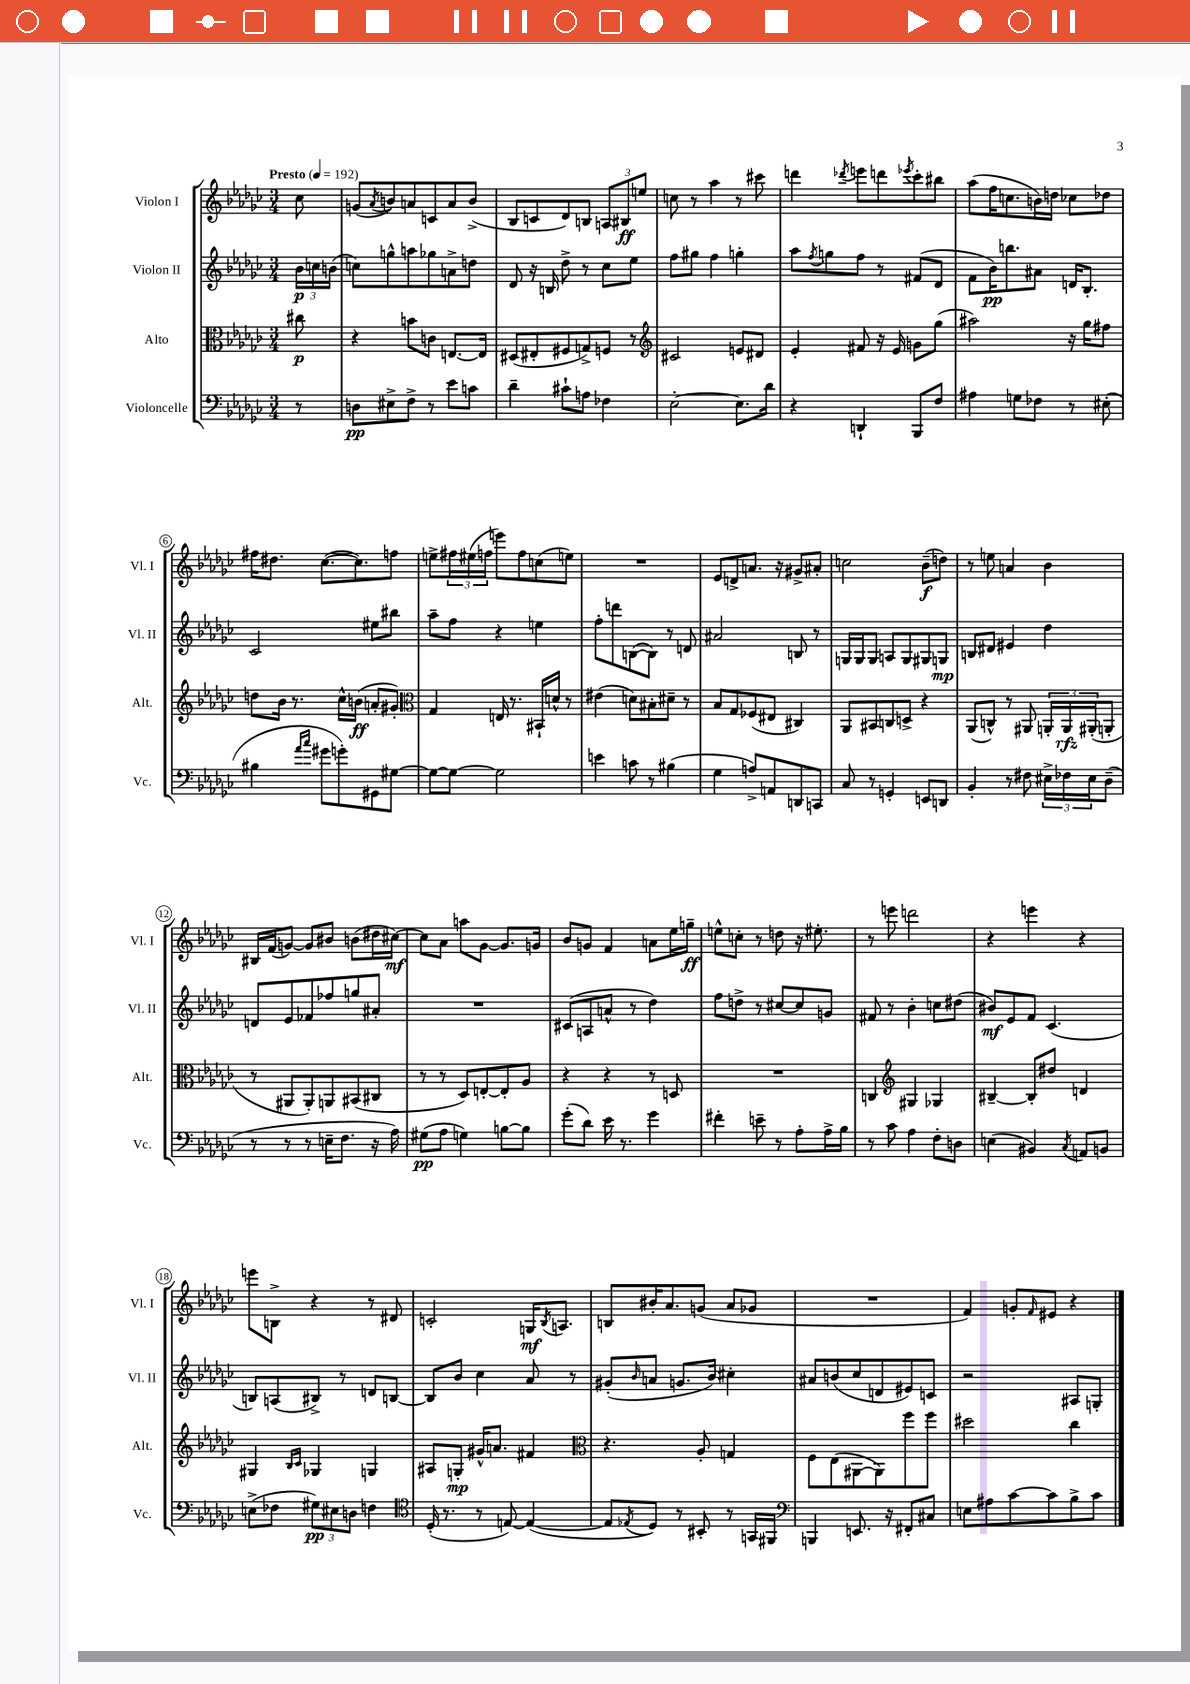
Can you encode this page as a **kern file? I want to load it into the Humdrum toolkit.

**kern	**kern	**kern	**kern
*staff4	*staff3	*staff2	*staff1
*clefF4	*clefC3	*clefG2	*clefG2
*k[b-e-a-d-g-c-]	*k[b-e-a-d-g-c-]	*k[b-e-a-d-g-c-]	*k[b-e-a-d-g-c-]
*M3/4	*M3/4	*M3/4	*M3/4
*MM192	*MM192	*MM192	*MM192
8r	8cc#	24b-	8cc-
.	.	24cc	.
.	.	(24b	.
=	=	=	=
8D	4r	8cc)	(8g
.	.	.	8qa-
8E#^	.	8gg^^	8b)
8F^	8b	8aa	8a
8r	8c	8gg-	8c
8e-	[8.E	8a^	8a
8c	.	8dd	(8b^
.	16E]	.	.
=	=	=	=
4d-~	(8D#	8d-	8B-
.	8E#'	16r	8c
.	.	16B	.
8c#`	8F#	8dd-^	8d-)
8A	8G^)	8r	8B
4F-	8F	8cc-	12A
.	.	.	12B#
.	8r	8ee-	.
.	.	.	12ee
=	=	=	=
*	*clefG2	*	*
[2E-'	2c#	8ff	8cc
.	.	8gg#	8r
.	.	4ff	4aa-
8.E-]	8e	4gg'	8r
.	8d#	.	8ccc#
16d-	.	.	.
=	=	=	=
4r	4e-'	8aa-	4ddd
.	.	8qff	.
.	.	8gg	.
.	.	.	8qddd-
4DD`	8f#	8ff	8eee
.	16r	8r	8ddd
.	16e-	.	.
.	.	.	8qeee-
8BBB-	8g	(8f#	8ccc-'
8F	(8gg-	8d-	8bb#
=	=	=	=
4A#	2aa#)	8f	(8aa-
.	.	16b-)	16ff
.	.	8.bb	8.cc
8G	.	.	.
8F-	.	8a#	16b)
.	.	.	16dd
8r	16r	16d	8cc-
.	16gg-	8.B-'	.
(8E#'	8ff#	.	8dd-
=	=	=	=
4B#	8dd	2c-	16ff#
.	.	.	8.dd#
.	16b-	.	.
.	8.r	.	.
16qqa-	.	.	.
16qqcc-	.	.	.
8g#	.	.	([8.cc-
8g')	16cc-^^	.	.
.	(16b	.	8.cc-])
8GG#	8a'	8ee#	.
[8G#	8g#')	8bb#	8ff
=	=	=	=
*	*clefC3	*	*
8G#_	4G-	8aa-~	8ee^
8G#_	.	8ff	24ff#
.	.	.	(24ee#
.	.	.	24ff
2G#]	16E	4r	8eee)
.	8.r	.	.
.	.	.	8ff
.	16BB#`	4ee	(8cc
.	16d^^	.	.
.	8r	.	8ee)
=	=	=	=
4e	(4e#	8ff'	2.r
.	.	8ddd	.
8c	8d)	([8B	.
8r	8B#'	8B])	.
(4B#	8d#~	8r	.
.	8r	8d	.
=	=	=	=
4G-	8B-	2a#	8e-
.	8G-	.	8d^
8A^)	(8F-	.	8.a
8AA	8E#	.	.
.	.	.	16r
8DD	4C#)	8B	8g#^
8CC	.	8r	8a#'
=	=	=	=
8C-	8AA-	16G	2cc
.	.	16G	.
8r	8BB#	8G	.
4GG'	8C	8A	.
.	8D^	8G	.
8EE	4r	8G#	(8b-~
8DD	.	8G	8dd)
=	=	=	=
4BB-'	(8AA-	8B	8r
.	8C^^)	8d#	8ee
8r	8r	4e#	4a
8F#	8AA#	.	.
24E#^	24AA'	4dd-	4b-
24F-	24AA	.	.
24E#	(24AA#'	.	.
(8D-~	8AA'	.	.
=	=	=	=
8r	8r	8d	16B#
.	.	.	(16f
8r	8AA#	8e-	[8g)
8r	8AA#')	8f-	8g]
16E~	8AA	8ff-	8b#
8.F	.	.	.
.	(8BB#	8gg	(8b
16r	8C#	8a#'	16dd#
16A-)	.	.	[16cc#)
=	=	=	=
(8G#	8r	2.r	8cc#]
8A-	8r	.	8a-
4G)	8D-)	.	8aa
.	[8E'	.	[8g-
[8B	8E']	.	8.g-]
8B]	8A-	.	.
.	.	.	16g
=	=	=	=
(8g-'	4r	(8c#	8b-
8d-)	.	8A	8g
16e-	4r	8a^^	4f
8.r	.	.	.
.	.	8r	.
4g-	8r	4dd-)	8a
.	8D	.	16ee-
.	.	.	16gg~
=	=	=	=
4f#'	2.r	8ff	8ee^^
.	.	8dd^	8cc'
8e~	.	8r	8r
8r	.	[8cc#	8dd
8A-'	.	8cc#]	16r
.	.	.	8.ee#'
16A-^	.	8g	.
16B-	.	.	.
=	=	=	=
8r	4C	8f#	8r
8c-	.	8r	8eee
*	*clefG2	*	*
4A-	4G#	4b-'	2ddd
8F'	4G-	8cc	.
8D	.	(8dd#	.
=	=	=	=
(4E	[4B#~	8b#)	4r
.	.	8e-	.
4BB#)	8B#']	8f	4eee
.	8dd#	(4.c-	.
8qC-	.	.	.
8AA	4d	.	4r
8BB	.	.	.
=	=	=	=
(8E^	4G#	8B)	8eee
8F-	.	(8A	8B^
.	16qqB-	.	.
.	16qqc-	.	.
12G#)	4G-	8B#^)	4r
12E#	.	.	.
.	.	8r	.
12D	.	.	.
4F	4G	8d	8r
.	.	[8B	8d#
=	=	=	=
*clefC4	*	*	*
(16D-'	8A#	8B]	2c'
8.r	.	.	.
.	8G'	8b-	.
8r	16g#^^	4cc-	.
.	8.a	.	.
[8E)	.	.	.
(4E_	4f#	8a-	16G
.	.	.	8qB-
.	.	.	8.A
.	.	8r	.
=	=	=	=
*	*clefC3	*	*
8E]	4.r	(8g#'	8B
8qE-	.	16qqb-	.
8D-)	.	8a	16b#'
.	.	.	8.a-
8r	.	8.g	.
8BB#'	8A-'	.	(8g
.	.	16b-)	.
8r	4G	4cc#'	8a-
16GG	.	.	8g-
16FF#	.	.	.
=	=	=	=
*clefF4	*	*	*
4BBB	8F	8a#	2.r
.	(8E-	(8b	.
8.EE	[8AA#	8cc-	.
.	8AA#])	8d	.
16r	.	.	.
8FF#'	8ff	8e#)	.
8C#	8ff	8c	.
=	=	=	=
8E	2dd#	2r	4f)
8A#	.	.	.
[8c-	.	.	8g'
.	.	.	16qqf
8c-]	.	.	8e#
8B-^	4cc-	8A#	4r
8c-	.	8G'	.
==	==	==	==
*-	*-	*-	*-
